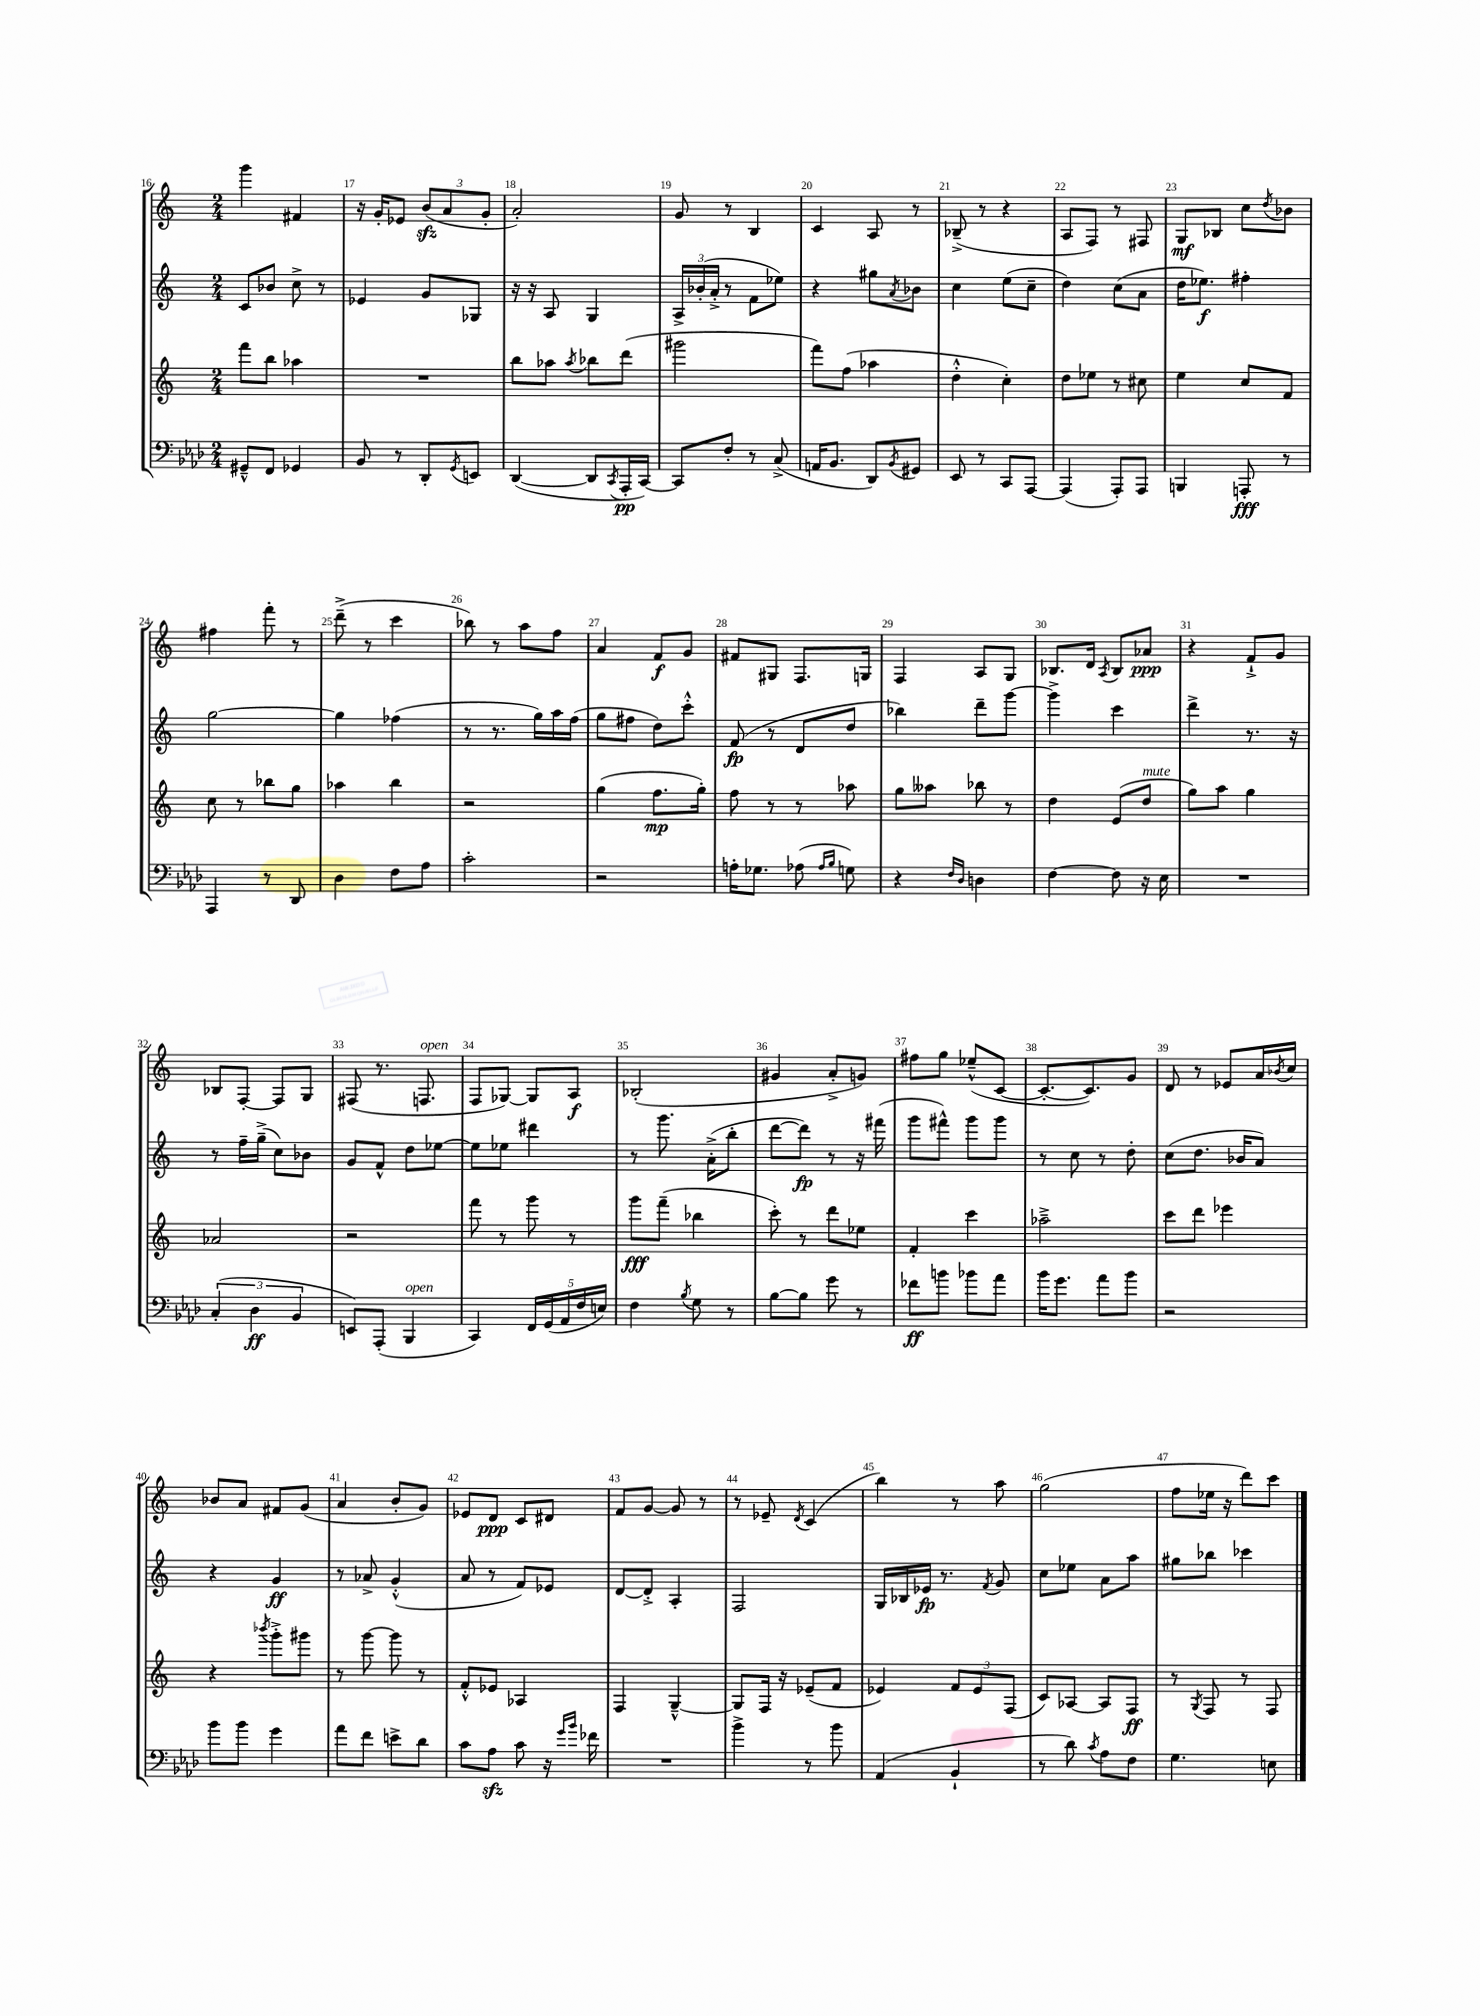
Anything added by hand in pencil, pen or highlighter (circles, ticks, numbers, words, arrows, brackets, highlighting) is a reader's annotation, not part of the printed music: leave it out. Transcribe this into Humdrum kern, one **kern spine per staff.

**kern	**kern	**kern	**kern
*staff4	*staff3	*staff2	*staff1
*clefF4	*clefG2	*clefG2	*clefG2
*k[b-e-a-d-]	*k[]	*k[]	*k[]
*M2/4	*M2/4	*M2/4	*M2/4
8GG#~^^	8fff	8c	4ggg
8FF	8bb	8b-	.
4GG-	4aa-	8cc^	4f#
.	.	8r	.
=	=	=	=
8BB-	2r	4e-	16r
.	.	.	16g'
8r	.	.	8e-
8DD-'	.	8g	(12b
.	.	.	12a
8qGG	.	.	.
8EE	.	8G-	.
.	.	.	12g'
=	=	=	=
([4DD-	8bb	16r	2a')
.	.	16r	.
.	8aa-	8A	.
.	8qaa-	.	.
8DD-]	8bb-	4G	.
8qCC	.	.	.
16AAA-'	(8ddd	.	.
[16CC)	.	.	.
=	=	=	=
8CC]	2ggg#	24A^	8g
.	.	(24b-'	.
.	.	24a'^	.
8F'	.	8r	8r
8r	.	8f	4B
(8C^	.	8ee-)	.
=	=	=	=
16AA	8fff)	4r	4c
8.BB-	.	.	.
.	(8ff	.	.
8DD-)	4aa-	8gg#	8A
8qBB-	.	8qa	.
8GG#	.	8b-	8r
=	=	=	=
8EE-	4dd'^^	4cc	(8B-~^
8r	.	.	8r
8CC	4cc')	(8ee	4r
[8AAA-	.	8cc~	.
=	=	=	=
(4AAA-]	8dd	4dd)	8A
.	8ee-	.	8F)
8AAA-')	8r	(8cc	8r
8AAA-	8cc#	8a	8F#
=	=	=	=
4BBB	4ee	16dd	8G
.	.	8.ee-)	.
.	.	.	8B-
8AAA'	8cc	4ff#'	8cc
.	.	.	8qdd
8r	8f	.	8b-
=	=	=	=
4AAA-	8cc	[2gg	4ff#
.	8r	.	.
8r	8bb-	.	8fff'
8DD-	8gg	.	8r
=	=	=	=
4D-	4aa-	4gg]	(8ddd~^
.	.	.	8r
8F	4bb	(4ff-	4ccc
8A-	.	.	.
=	=	=	=
2c'	2r	8r	8bb-)
.	.	8.r	8r
.	.	.	8aa
.	.	16gg)	.
.	.	16aa	8ff
.	.	(16ff	.
=	=	=	=
2r	(4gg	8gg	4a
.	.	8ff#	.
.	8.ff	8dd)	8f
.	.	8ccc'^^	8g
.	16gg')	.	.
=	=	=	=
16A'	8ff	(8f	8f#
8.G-	.	.	.
.	8r	8r	8G#
(8A-	8r	8d	8.F
16qqA-	.	.	.
16qqB-	.	.	.
8G)	8aa-	8dd	.
.	.	.	16G
=	=	=	=
4r	8gg	4bb-)	4F
.	8aa--	.	.
16qqF	.	.	.
16qqD-	.	.	.
4D	8bb-	8ddd~	8A
.	8r	[8ggg	8G
=	=	=	=
[4F	4dd	4ggg^]	8.B-
.	.	.	16d
.	.	.	8qA
8F]	(8e	4ccc	8B-
16r	8dd	.	8a-
16E-	.	.	.
=	=	=	=
2r	8gg)	4ddd^	4r
.	8aa	.	.
.	4gg	8.r	8f`^
.	.	.	8g
.	.	16r	.
=	=	=	=
(6C'	2a-	8r	8B-
.	.	16ff~	[8F'
6D-	.	.	.
.	.	(16gg~^	.
.	.	8cc)	8F]
6BB-	.	.	.
.	.	8b-	8G
=	=	=	=
8EE)	2r	8g	(8F#
(8AAA-'	.	8f^^	8.r
4BBB-	.	8dd	.
.	.	.	8.F
.	.	[8ee-	.
=	=	=	=
4CC)	8fff	8ee-]	8F
.	8r	8ee-	[8G-)
20FF	8ggg	4ddd#	8G-]
(20GG	.	.	.
20AA-	.	.	.
.	8r	.	8A
20F	.	.	.
20E)	.	.	.
=	=	=	=
4F	8ggg	8r	(2B-'
.	(8fff~	8.ggg	.
8qB-	.	.	.
8G	4bb-	.	.
.	.	(16a'^	.
8r	.	8bb'	.
=	=	=	=
[8B-	8ccc')	[8ddd	4g#
8B-]	8r	8ddd])	.
8g	8ddd	8r	8a'^
8r	8ee-	16r	8g)
.	.	(16fff#	.
=	=	=	=
8f-	4f'	8ggg	8ff#
8b	.	8fff#^^)	8gg
8b-	4ccc	8ggg	(8ee-~^^
8a-	.	8ggg	[8c
=	=	=	=
16b-	2aa-~^	8r	8.c'_
8.g	.	.	.
.	.	8cc	.
.	.	.	8.c])
8a-	.	8r	.
8b-	.	8dd'	8g
=	=	=	=
2r	8ccc	(8cc	8d
.	8ddd	8.dd	8r
.	4eee-	.	8e-
.	.	16b-	.
.	.	8a)	16a
.	.	.	8qb-
.	.	.	16cc
=	=	=	=
8b-	4r	4r	8b-
8b-	.	.	8a
.	8qbbb-	.	.
4g	8ggg'^	4g	8f#
.	8ggg#	.	(8g
=	=	=	=
8a-	8r	8r	4a
8f	[8ggg	8a-^	.
8e^	8ggg]	(4g'^^	8b'
8d-	8r	.	8g)
=	=	=	=
8c	8f'^^	8a	8e-
8A-	8e-	8r	8d
8c	4A-	8f)	8c
16r	.	8e-	8d#
16qqg	.	.	.
16qqb-	.	.	.
16f-	.	.	.
=	=	=	=
2r	4F	[8d	8f
.	.	8d'^]	[8g
.	[4G~^^	4A'	8g]
.	.	.	8r
=	=	=	=
4b-^	8G]	2F	8r
.	16F	.	8e-~
.	16r	.	.
.	.	.	8qd
8r	(8e-~	.	(4c
8b-	8f	.	.
=	=	=	=
(4AA-	4e-)	16G	4bb)
.	.	16B-	.
.	.	16e-	.
.	.	8.r	.
4BB-`	12f	.	8r
.	12e-	.	.
.	.	8qf	.
.	.	8g	8aa
.	(12F	.	.
=	=	=	=
8r	8c)	8cc	(2gg
8d-)	[8A-	8ee-	.
8qc	.	.	.
8A-	8A-]	8a	.
8F	8F	8aa	.
=	=	=	=
4.G	8r	8gg#	8ff
.	8qG	.	.
.	8F	8bb-	16ee-
.	.	.	16r
.	8r	4ccc-	8ddd)
8E	8F	.	8ccc
==	==	==	==
*-	*-	*-	*-
